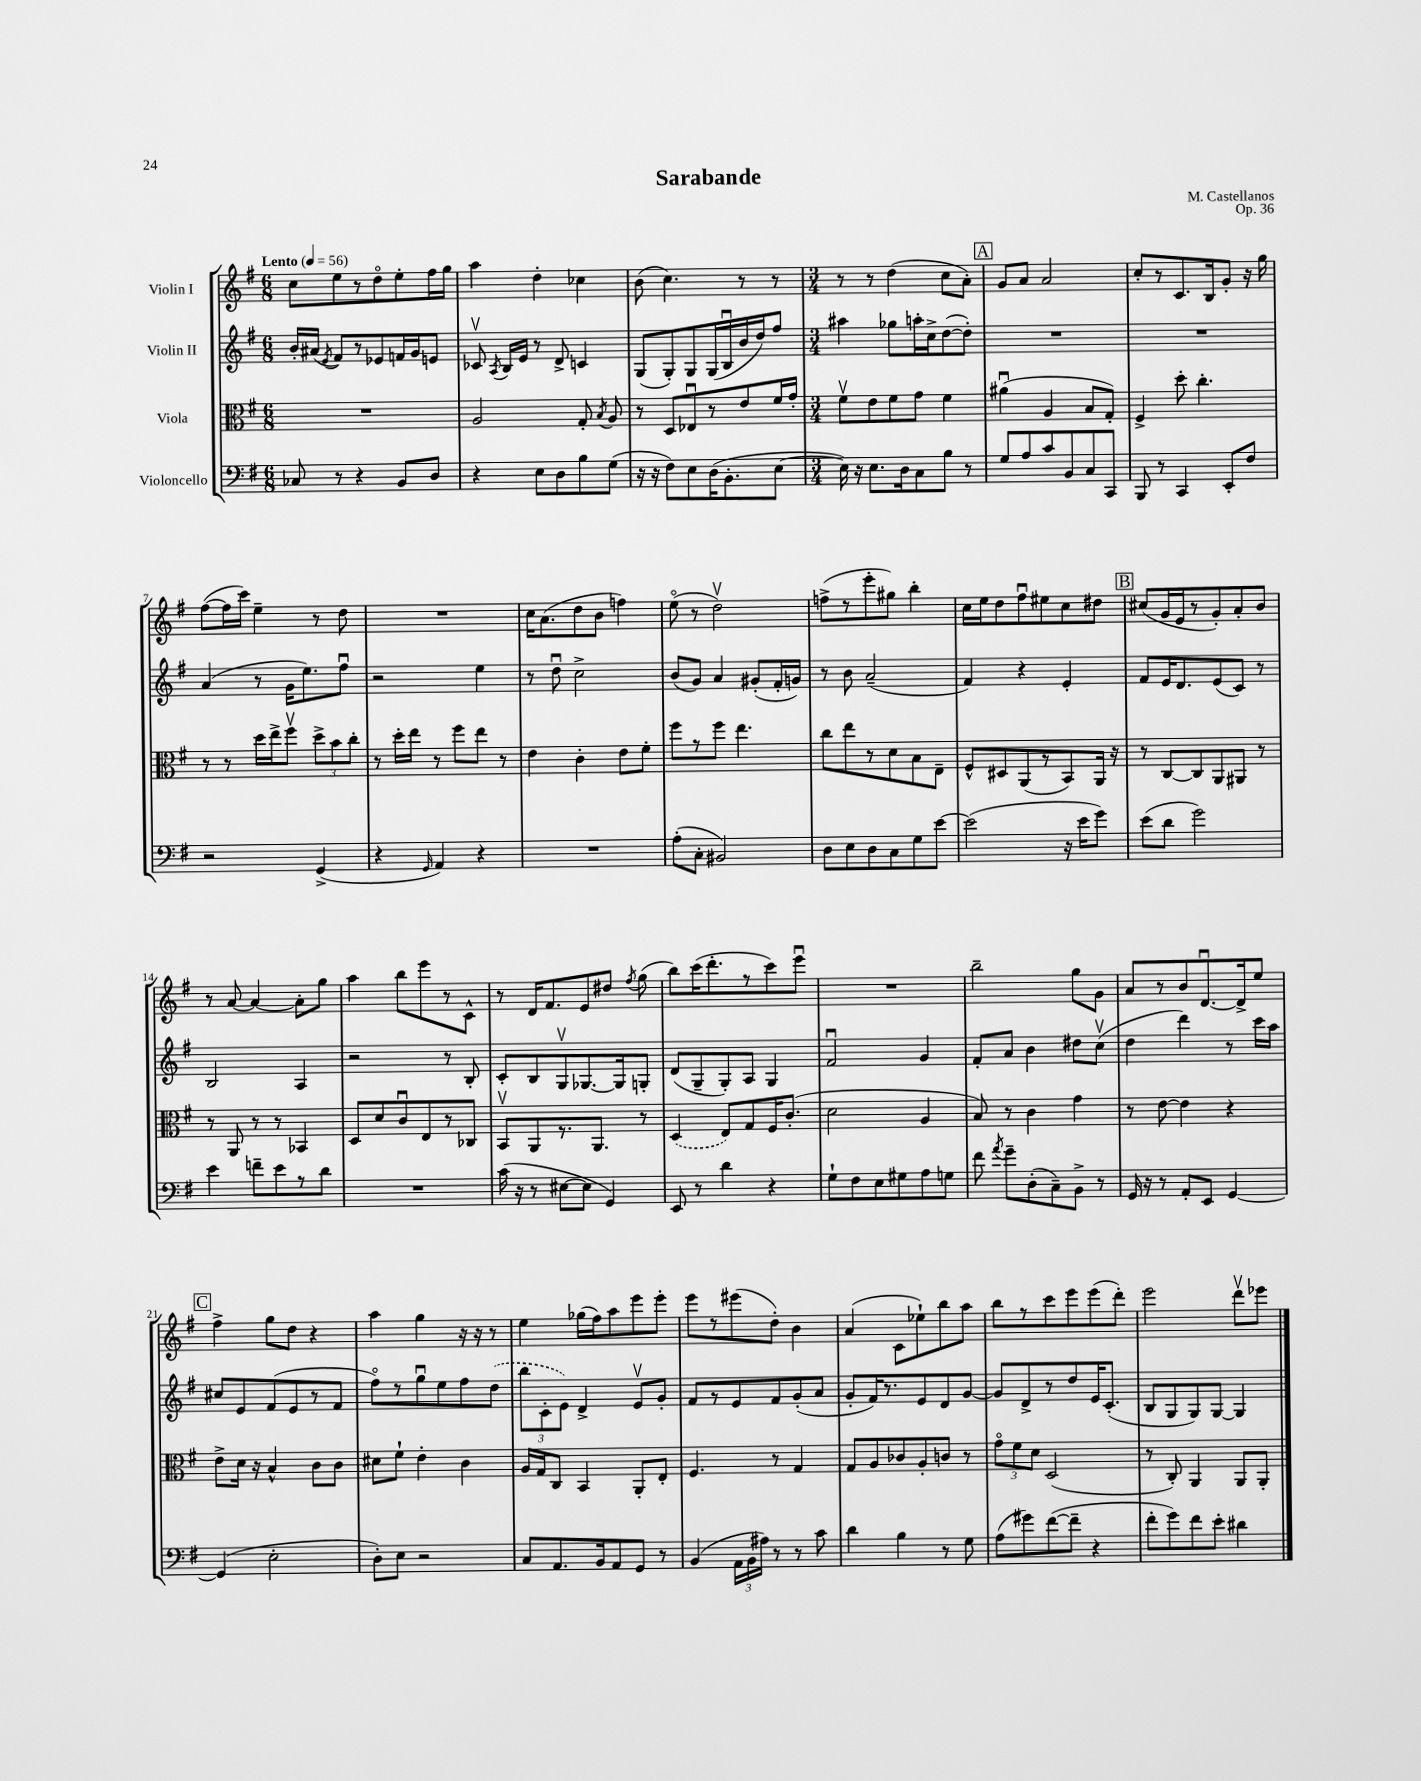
\header { title = "Sarabande" composer = "M. Castellanos" opus = "Op. 36" }
<<
\new StaffGroup <<
\new Staff = "s0" \with { instrumentName = "Violin I" } {
    \clef treble \key g \major \numericTimeSignature \time 6/8 \tempo "Lento" 4 = 56
    \autoBeamOff c''8[ e''8 r8 d''8\flageolet e''8-. fis''16 g''16] |
    a''4 d''4-. ces''4 |
    b'8( c''4.) r8 r8 |
    \numericTimeSignature \time 3/4 r8 r8 d''4( c''8[ a'8]-.) |
    \mark \markup { \box "A" } g'8[ a'8] a'2 |
    c''8[-. r8 c'8. b16 g'8]-. r16 g''16 |
    fis''8[~( fis''16 c'''16]) e''4-- r8 d''8 |
    R2. |
    c''16[ a'8.( d''8 b'8] f''4) |
    e''8\flageolet( r8 d''2\upbow) |
    f''8[->( r8 e'''8-. gis''8]) b''4-. |
    c''16[ e''16 d''8 fis''8\downbow eis''8 c''8 dis''8] |
    \mark \markup { \box "B" } cis''8[( g'16 e'16 r8 g'8-.) a'8-. b'8] |
    r8 a'8~ a'4~ a'8[-. g''8] |
    a''4 b''8[ e'''8 r8 c'8]-^ |
    r8 d'16[ fis'8. e'8 dis''8] \acciaccatura { fis''8 } g''8( |
    b''8[) c'''16( d'''8.-. r8 c'''8) e'''8]\downbow |
    R2. |
    b''2-- g''8[ g'8] |
    a'8[ r8 b'8 d'8.~\downbow d'16-> e''8] |
    \mark \markup { \box "C" } fis''4-> g''8[ d''8] r4 |
    a''4 g''4 r16 r16 r8 |
    e''4 ges''16[( fis''16) a''8 e'''8 e'''8]-. |
    e'''8[ r8 eis'''8( d''8]-.) b'4 |
    a'4( c'8[ ees''8-!) b''8 a''8] |
    b''8[ r8 c'''8 e'''8 e'''8( d'''8]-.) |
    e'''2 d'''8[\upbow ees'''8] \bar "|." |
}
\new Staff = "s1" \with { instrumentName = "Violin II" } {
    \clef treble \key g \major \numericTimeSignature \time 6/8
    \autoBeamOff b'16[-. ais'16]( \acciaccatura { e'8 } fis'8[) r8 ees'8 f'16 g'16 e'8] |
    ces'8\upbow \acciaccatura { a8 } b16[ e'16] r8 d'8-> c'4 |
    g8[( g8-.) g8 g16( b16\downbow b'16 d''16) fis''8] |
    \numericTimeSignature \time 3/4 ais''4 ges''8[ a''16-. c''16-> d''8~( d''8]-.) |
    \mark \markup { \box "A" } R2. |
    R2. |
    a'4( r8 g'16[ e''8.) fis''8]\downbow |
    r2 e''4 |
    r8 d''8\downbow c''2-> |
    b'8[( g'8]) a'4 gis'8[-.( fis'16-. g'16]) |
    r8 b'8 a'2--( |
    fis'4) r4 e'4-. |
    \mark \markup { \box "B" } fis'8[ e'16 d'8. e'8( c'8]) r8 |
    b2 a4 |
    r2 r8 b8-. |
    c'8[-. b8 g8\upbow ges8.~ ges16 g8]-. |
    d'8[( g8-- g8-.) a8] g4 |
    fis'2\downbow g'4 |
    fis'8[-. a'8] b'4 dis''8[ c''8]\upbow( |
    d''4 d'''4) r8 c'''16[ a''16] |
    \mark \markup { \box "C" } cis''8[ e'8 fis'8( e'8 r8 fis'8] |
    fis''8[\flageolet) r8 g''8\downbow e''8 fis''8 \once \slurDashed d''8]( |
    \tuplet 3/2 { b''8[ c'8-. e'8]) } d'4-> e'8[\upbow g'8]-. |
    fis'8[ r8 e'8 fis'8 g'8-.( a'8] |
    g'8[-. fis'16) r8. e'8 d'8 g'8]~ |
    g'8[ d'8-> r8 d''8 e'16 c'8.]-.( |
    b8[ g8 g8) g8]~ g4 \bar "|." |
}
\new Staff = "s2" \with { instrumentName = "Viola" } {
    \clef alto \key g \major \numericTimeSignature \time 6/8
    \autoBeamOff R2. |
    a2 g8-. \acciaccatura { b8 } a8 |
    r8 d8[ ees8\downbow r8 e'8 fis'16 g'16]-. |
    \numericTimeSignature \time 3/4 fis'8[\upbow e'8 fis'8 g'8] fis'4 |
    \mark \markup { \box "A" } ais'4\downbow( a4 b8[ g8]-.) |
    fis4-> d''8-. c''4.-. |
    r8 r8 d''16[ e''16-> fis''8]\upbow \tuplet 3/2 { d''8[-> b'8 c''8]-. } |
    r8 d''16[-. e''16] r8 fis''8[ e''8] r8 |
    e'4 c'4-. e'8[ fis'8]-. |
    fis''8[ r8 fis''8] e''4. |
    c''8[ e''8 r8 d'8 b8 e8]-- |
    fis8[-^ dis8 a,8( r8 b,8) a,16] r16 |
    \mark \markup { \box "B" } r8 c8[~ c8 a,8 ais,8] r8 |
    r8 a,8 r8 r8 bes,4 |
    d8[ d'8 c'8\downbow e8 r8 ces8] |
    b,8[\upbow a,8 r8. a,8.] r8 |
    \once \slurDashed d4( e8[) g8 fis16 c'8.]-.( |
    d'2 a4 |
    b8) r8 c'4 g'4 |
    r8 e'8~ e'4 r4 |
    \mark \markup { \box "C" } e'8[-> d'16] r16 b4-^ c'8[ c'8] |
    dis'8[ fis'8]-! e'4-. c'4 |
    a16[ g16 c8] b,4 a,8[-. e8]-. |
    fis4. r8 g4 |
    g8[ a8 ces'8 a8-. c'8] r8 |
    \tuplet 3/2 { g'8[\flageolet fis'8 d'8] } d2( |
    r8 c8-.) a,4 a,8[ a,8]-. \bar "|." |
}
\new Staff = "s3" \with { instrumentName = "Violoncello" } {
    \clef bass \key g \major \numericTimeSignature \time 6/8
    \autoBeamOff ces8 r8 r4 b,8[ d8] |
    r4 e8[ d8 b8 g8]( |
    r16 r16 fis8[) e8 d16( b,8.-. e8]~ |
    \numericTimeSignature \time 3/4 e16) r16 e8.[ d16 c8 b8] r8 |
    \mark \markup { \box "A" } g8[ a8 c'8 b,8 c8 c,8] |
    b,,8 r8 c,4 e,8[-. fis8] |
    r2 g,4->( |
    r4 \grace { g,16 } a,4) r4 |
    R2. |
    a8[-.( c8]-. bis,2) |
    d8[ e8 d8 c8 g8 e'8]~ |
    e'2( r16 e'16[ g'8]) |
    \mark \markup { \box "B" } e'8[( d'8] g'2) |
    e'4 f'8[-- e'8 r8 d'8] |
    R2. |
    c'16( r16 r8 eis8[~ eis8] g,4) |
    e,8 r8 d'4 r4 |
    g8[-! fis8 e8 gis8 a8 g8] |
    fis'8 \acciaccatura { a'8 } g'8[-- d8-.( c8--) b,8]-> r8 |
    g,16 r16 r8 a,8[-. e,8] g,4~ |
    \mark \markup { \box "C" } g,4( e2-. |
    d8[-.) e8] r2 |
    c8[ a,8. b,16 a,8 g,8] r8 |
    b,4( \tuplet 3/2 { a,16[ b,16 ais16]) } r8 r8 c'8 |
    d'4 b4 r8 g8 |
    a8[( gis'8) fis'8~( fis'8]-- r4 |
    fis'8[-. g'8) fis'8 e'8]-. dis'4 \bar "|." |
}
>>
>>
